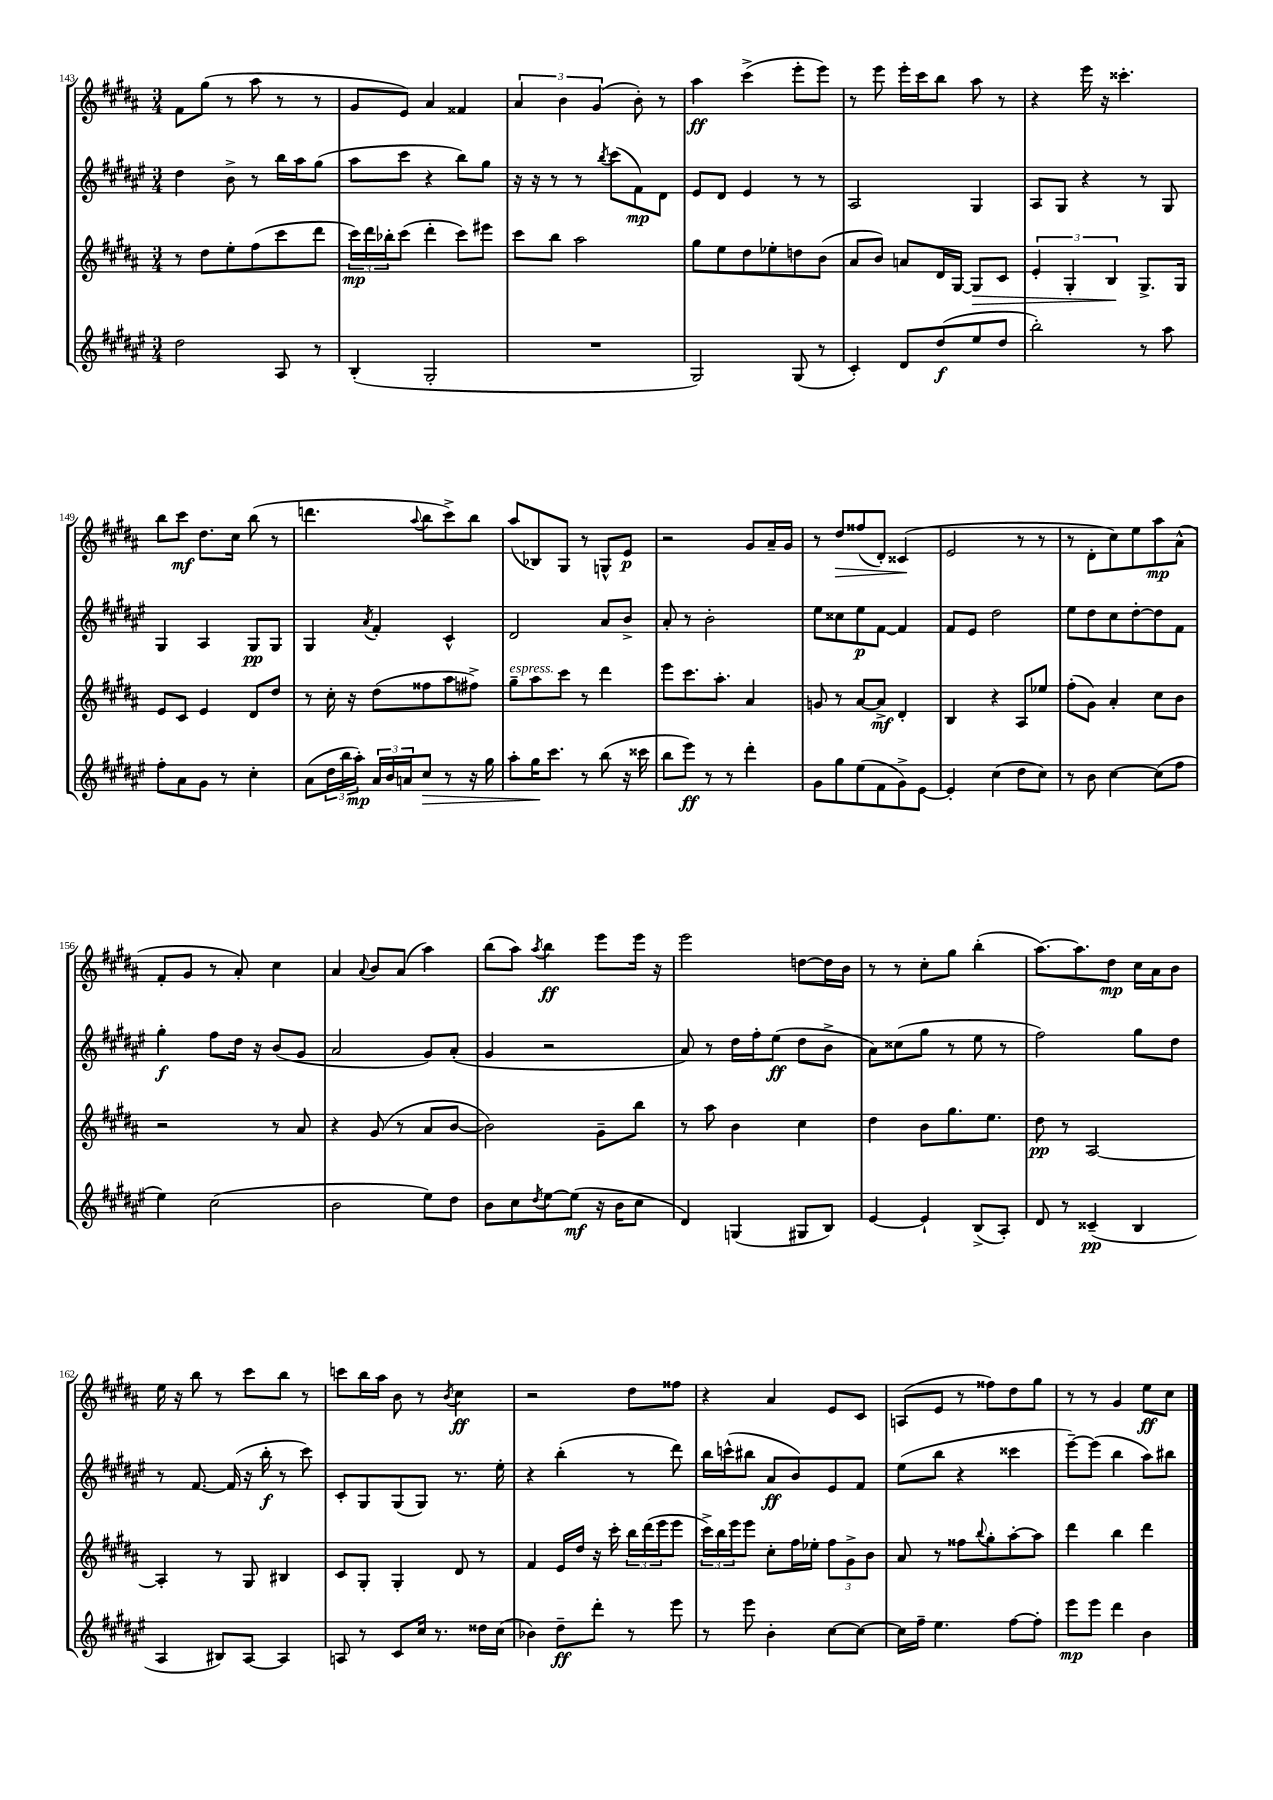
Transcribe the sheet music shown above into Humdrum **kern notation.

**kern	**dynam	**kern	**dynam	**kern	**dynam	**kern	**dynam
*part4	*part4	*part3	*part3	*part2	*part2	*part1	*part1
*staff4	*staff4	*staff3	*staff3	*staff2	*staff2	*staff1	*staff1
*clefG2	*	*clefG2	*	*clefG2	*	*clefG2	*
*k[f#c#g#d#a#e#]	*	*k[f#c#g#d#a#]	*	*k[f#c#g#d#a#e#]	*	*k[f#c#g#d#a#]	*
*M3/4	*	*M3/4	*	*M3/4	*	*M3/4	*
=143	=143	=143	=143	=143	=143	=143	=143
2dd#\	.	8r	.	4dd#\	.	8f#\L	.
.	.	8dd#\L	.	.	.	(8gg#\J	.
.	.	8ee'\	.	8b^\	.	8r	.
.	.	(8ff#\	.	8r	.	8aa#\	.
8A#/	.	8ccc#\	.	16bb\LL	.	8r	.
.	.	.	.	16aa#\J	.	.	.
8r	.	8ddd#\J	.	(8gg#\J	.	8r	.
=144	=144	=144	=144	=144	=144	=144	=144
(4B'/	.	24ccc#\LL)	mp	8aa#\L	.	8g#/L	.
.	.	24ddd#\	.	.	.	.	.
.	.	24bb-X'\J	.	.	.	.	.
.	.	(8ccc#\J	.	8ccc#\J	.	8e/J)	.
2G#'/	.	4ddd#'\	.	4r	.	4a#/	.
.	.	8ccc#\L)	.	8bb\L)	.	4f##X/	.
.	.	8eee#X\J	.	8gg#\J	.	.	.
=145	=145	=145	=145	=145	=145	=145	=145
2.r	.	8ccc#\L	.	16r	.	6a#/	.
.	.	.	.	16r	.	.	.
.	.	8bb\J	.	8r	.	.	.
.	.	.	.	.	.	6b\	.
.	.	2aa#\	.	8r	.	.	.
.	.	.	.	.	.	(6g#/	.
.	.	.	.	8qbb/	.	.	.
.	.	.	.	(8ccc#\L	.	.	.
.	.	.	.	8f#\)	mp	8b'\)	.
.	.	.	.	8d#\J	.	8r	.
=146	=146	=146	=146	=146	=146	=146	=146
2G#/)	.	8gg#\L	.	8e#/L	.	4aa#\	ff
.	.	8ee\	.	8d#/J	.	.	.
.	.	8dd#\	.	4e#/	.	(4ccc#^\	.
.	.	8ee-X'\	.	.	.	.	.
(8G#/	.	8ddn\	.	8r	.	8eee'\L	.
8r	.	(8b\J	.	8r	.	8eee\J)	.
=147	=147	=147	=147	=147	=147	=147	=147
4c#'/)	.	8a#/L	.	2A#/	.	8r	.
.	.	8b/J)	.	.	.	8eee\	.
8d#/L	.	8an/L	.	.	.	16eee'\LL	.
.	.	.	.	.	.	16ccc#\J	.
(8dd#/	f	16d#/L	.	.	.	8bb\J	.
.	.	[16G#/JJ	.	.	.	.	.
!	!	!	!LO:HP:b	!	!	!	!
8ee#/	.	8G#/L]	>	4G#/	.	8aa#\	.
8dd#/J	.	8c#/J	.	.	.	8r	.
=148	=148	=148	=148	=148	=148	=148	=148
2bb'\)	.	6e'/	.	8A#/L	.	4r	.
.	.	.	.	8G#/J	.	.	.
.	.	6G#'/	.	.	.	.	.
.	.	.	.	4r	.	16eee\	.
.	.	.	.	.	.	16r	.
.	.	6B/	.	.	.	.	.
.	.	.	.	.	.	4.ccc##X'\	.
8r	.	8.G#^/L	]	8r	.	.	.
8aa#\	.	.	.	8G#/	.	.	.
.	.	16G#/Jk	.	.	.	.	.
!!LO:LB:g=z
=149	=149	=149	=149	=149	=149	=149	=149
8ff#'\L	.	8e/L	.	4G#/	.	8bb\L	.
8a#\	.	8c#/J	.	.	.	8ccc#\J	mf
8g#\J	.	4e/	.	4A#/	.	8.dd#\L	.
8r	.	.	.	.	.	.	.
.	.	.	.	.	.	16cc#\Jk	.
4cc#'\	.	8d#/L	.	8G#/L	pp	(8bb\	.
.	.	8dd#/J	.	8G#/J	.	8r	.
=150	=150	=150	=150	=150	=150	=150	=150
(8a#\L	.	8r	.	4G#/	.	4.dddn\	.
24dd#\L	.	16cc#'\	.	.	.	.	.
24bb\	.	.	.	.	.	.	.
.	.	16r	.	.	.	.	.
24aa#'\JJ)	mp	.	.	.	.	.	.
.	.	.	.	8qa#/	.	.	.
24a#/LL	.	(8dd#\L	.	4f#'/	.	.	.
24b/	.	.	.	.	.	.	.
24an/J	.	.	.	.	.	.	.
.	.	.	.	.	.	8qqaa#/	.
!	!LO:HP:b	!	!	!	!	!	!
8cc#/J	>	8ff##X\	.	.	.	8bb\L	.
8r	.	8aa#\	.	4c#^^/	.	8ccc#^\)	.
16r	.	8ff#X^\J)	.	.	.	8bb\J	.
16gg#\	.	.	.	.	.	.	.
=151	=151	=151	=151	=151	=151	=151	=151
!	!	!LO:TX:a:i:t=espress.	!	!	!	!	!
8aa#'\L	.	8gg#~\L	.	2d#/	.	(8aa#/L	.
16gg#\K	.	8aa#\	.	.	.	8B-X/)	.
8.ccc#\J	]	.	.	.	.	.	.
.	.	8ccc#\J	.	.	.	8G#/J	.
8r	.	8r	.	.	.	8r	.
(8bb\	.	4ddd#\	.	8a#/L	.	8Gn^^/L	.
16r	.	.	.	8b^/J	.	8e/J	p
16ccc##X\	.	.	.	.	.	.	.
=152	=152	=152	=152	=152	=152	=152	=152
8bb\L	.	8eee\L	.	8a#'/	.	2r	.
8eee#\J)	ff	8.ccc#\	.	8r	.	.	.
8r	.	.	.	2b'\	.	.	.
.	.	8.aa#'\J	.	.	.	.	.
8r	.	.	.	.	.	.	.
4ddd#'\	.	4a#/	.	.	.	8g#/L	.
.	.	.	.	.	.	16a#~/L	.
.	.	.	.	.	.	16g#/JJ	.
=153	=153	=153	=153	=153	=153	=153	=153
8g#\L	.	8gn/	.	8ee#\L	.	8r	.
!	!	!	!	!	!	!	!LO:HP:b
8gg#\	.	8r	.	8cc##X\	.	8dd#/L	>
(8ee#\	.	[8a#/L	.	8ee#\	p	(8ff##X/	.
8f#\	.	8a#^/J]	mf	[8f#\J	.	8d#'/J)	.
8g#^\)	.	4d#'/	.	4f#/]	.	(4c##X/	.
[8e#\J	.	.	.	.	.	.	.
.	.	.	.	.	.	.	]
=154	=154	=154	=154	=154	=154	=154	=154
4e#'/]	.	4B/	.	8f#/L	.	2e/	.
.	.	.	.	8e#/J	.	.	.
(4cc#\	.	4r	.	2dd#\	.	.	.
8dd#\L	.	8A#/L	.	.	.	8r	.
8cc#\J)	.	8ee-X/J	.	.	.	8r	.
=155	=155	=155	=155	=155	=155	=155	=155
8r	.	(8ff#'\L	.	8ee#\L	.	8r	.
8b\	.	8g#\J)	.	8dd#\	.	8d#'\L	.
[4cc#\	.	4a#'/	.	8cc#\	.	8cc#\)	.
.	.	.	.	[8dd#'\	.	8ee\	.
(8cc#\L]	.	8cc#\L	.	8dd#\]	.	8aa#\	mp
8ff#\J	.	8b\J	.	8f#\J	.	(8a#^^\J	.
!!LO:LB:g=z
=156	=156	=156	=156	=156	=156	=156	=156
4ee#\)	.	2r	.	4gg#'\	f	8f#'/L	.
.	.	.	.	.	.	8g#/J	.
(2cc#\	.	.	.	8ff#\L	.	8r	.
.	.	.	.	16dd#\Jk	.	8a#'/)	.
.	.	.	.	16r	.	.	.
.	.	8r	.	(8b/L	.	4cc#\	.
.	.	8a#/	.	8g#/J	.	.	.
=157	=157	=157	=157	=157	=157	=157	=157
2b\	.	4r	.	2a#/	.	4a#/	.
.	.	.	.	.	.	8qqa#/	.
.	.	(8g#/	.	.	.	8b/L	.
.	.	8r	.	.	.	(8a#/J	.
8ee#\L)	.	8a#/L	.	8g#/L)	.	4aa#\)	.
8dd#\J	.	[8b/J	.	(8a#'/J	.	.	.
=158	=158	=158	=158	=158	=158	=158	=158
8b\L	.	2b\])	.	4g#/	.	(8bb\L	.
8cc#\	.	.	.	.	.	8aa#\J)	.
8qdd#/	.	.	.	.	.	8qaa#/	.
[8ee#\	.	.	.	2r	.	4bb\	ff
(8ee#\J]	mf	.	.	.	.	.	.
16r	.	8g#~\L	.	.	.	8eee\L	.
16b\KL	.	.	.	.	.	.	.
8cc#\J	.	8bb\J	.	.	.	16eee\Jk	.
.	.	.	.	.	.	16r	.
=159	=159	=159	=159	=159	=159	=159	=159
4d#/)	.	8r	.	8a#/)	.	2eee\	.
.	.	8aa#\	.	8r	.	.	.
(4Gn/	.	4b\	.	16dd#\LL	.	.	.
.	.	.	.	16ff#'\J	.	.	.
.	.	.	.	(8ee#\J	ff	.	.
8G#X/L	.	4cc#\	.	8dd#\L	.	[8ddn\L	.
8B/J)	.	.	.	8b^\J	.	16dd\L]	.
.	.	.	.	.	.	16b\JJ	.
=160	=160	=160	=160	=160	=160	=160	=160
[4e#/	.	4dd#\	.	8a#\L)	.	8r	.
.	.	.	.	(8cc##X\	.	8r	.
4e#`/]	.	8b\L	.	8gg#\J	.	8cc#'\L	.
.	.	8.gg#\	.	8r	.	8gg#\J	.
(8B^/L	.	.	.	8ee#\	.	(4bb'\	.
.	.	8.ee\J	.	.	.	.	.
8A#'/J)	.	.	.	8r	.	.	.
=161	=161	=161	=161	=161	=161	=161	=161
8d#/	.	8dd#\	pp	2ff#\)	.	[8.aa#\L)	.
8r	.	8r	.	.	.	.	.
.	.	.	.	.	.	8.aa#\]	.
(4c##X~/	pp	[2A#/	.	.	.	.	.
.	.	.	.	.	.	8dd#\J	mp
4B/	.	.	.	8gg#\L	.	16cc#\LL	.
.	.	.	.	.	.	16a#\J	.
.	.	.	.	8dd#\J	.	8b\J	.
!!LO:LB:g=z
=162	=162	=162	=162	=162	=162	=162	=162
4A#/	.	4A#'/]	.	8r	.	16ee\	.
.	.	.	.	.	.	16r	.
.	.	.	.	[8.f#/	.	8bb\	.
8B#X/L)	.	8r	.	.	.	8r	.
.	.	.	.	(16f#/]	.	.	.
[8A#/J	.	8G#/	.	16r	.	8ccc#\L	.
.	.	.	.	16bb'\	f	.	.
4A#/]	.	4B#X/	.	8r	.	8bb\J	.
.	.	.	.	8ccc#\)	.	8r	.
=163	=163	=163	=163	=163	=163	=163	=163
8An/	.	8c#/L	.	8c#'/L	.	8cccn\L	.
8r	.	8G#'/J	.	8G#/	.	16bb\L	.
.	.	.	.	.	.	16aa#\JJ	.
8c#/L	.	4G#'/	.	(8G#/	.	8b\	.
16cc#/Jk	.	.	.	8G#/J)	.	8r	.
8.r	.	.	.	.	.	.	.
.	.	.	.	.	.	8qb/	.
.	.	8d#/	.	8.r	.	4cc#\	ff
16dd##X\LL	.	8r	.	.	.	.	.
(16cc#\JJ	.	.	.	16ee#'\	.	.	.
=164	=164	=164	=164	=164	=164	=164	=164
4b-X\)	.	4f#/	.	4r	.	2r	.
8dd#~\L	ff	16e/LL	.	(4bb'\	.	.	.
.	.	16dd#/JJ	.	.	.	.	.
8ddd#'\J	.	16r	.	.	.	.	.
.	.	16ccc#'\	.	.	.	.	.
8r	.	24bb\LL	.	8r	.	8dd#\L	.
.	.	(24ddd#\	.	.	.	.	.
.	.	24eee\J	.	.	.	.	.
8eee#\	.	8eee\J	.	8ddd#\)	.	8ff##X\J	.
=165	=165	=165	=165	=165	=165	=165	=165
8r	.	24ccc#^\LL)	.	16bb\LL	.	4r	.
.	.	24bb\	.	.	.	.	.
.	.	.	.	(16cccn^^\J	.	.	.
.	.	24eee\J	.	.	.	.	.
8eee#\	.	8eee\J	.	8bb#X\J	.	.	.
4b'\	.	8cc#'\L	.	8a#/L	ff	4a#/	.
.	.	16ff#\L	.	8b/)	.	.	.
.	.	16ee-X'\JJ	.	.	.	.	.
[8cc#\L	.	12ff#\L	.	8e#/	.	8e/L	.
.	.	12g#^\	.	.	.	.	.
8cc#\J_	.	.	.	8f#/J	.	8c#/J	.
.	.	12b\J	.	.	.	.	.
=166	=166	=166	=166	=166	=166	=166	=166
16cc#\LL]	.	8a#/	.	(8ee#\L	.	(8An/L	.
16ff#~\JJ	.	.	.	.	.	.	.
4.ee#\	.	8r	.	8bb\J	.	8e/J	.
.	.	8ff##X\L	.	4r	.	8r	.
.	.	8qqbb/	.	.	.	.	.
.	.	8gg#'\	.	.	.	8ff##X\L)	.
[8ff#\L	.	[8aa#'\	.	4ccc##X\	.	8dd#\	.
8ff#'\J]	.	8aa#\J]	.	.	.	8gg#\J	.
=167	=167	=167	=167	=167	=167	=167	=167
8eee#\L	mp	4ddd#\	.	[8eee#~\L)	.	8r	.
8eee#\J	.	.	.	(8eee#\J]	.	8r	.
4ddd#\	.	4bb\	.	4bb\	.	4g#/	.
4b\	.	4ddd#\	.	8aa#\L)	.	8ee\L	ff
.	.	.	.	8bb#X\J	.	8cc#\J	.
==	==	==	==	==	==	==	==
*-	*-	*-	*-	*-	*-	*-	*-
